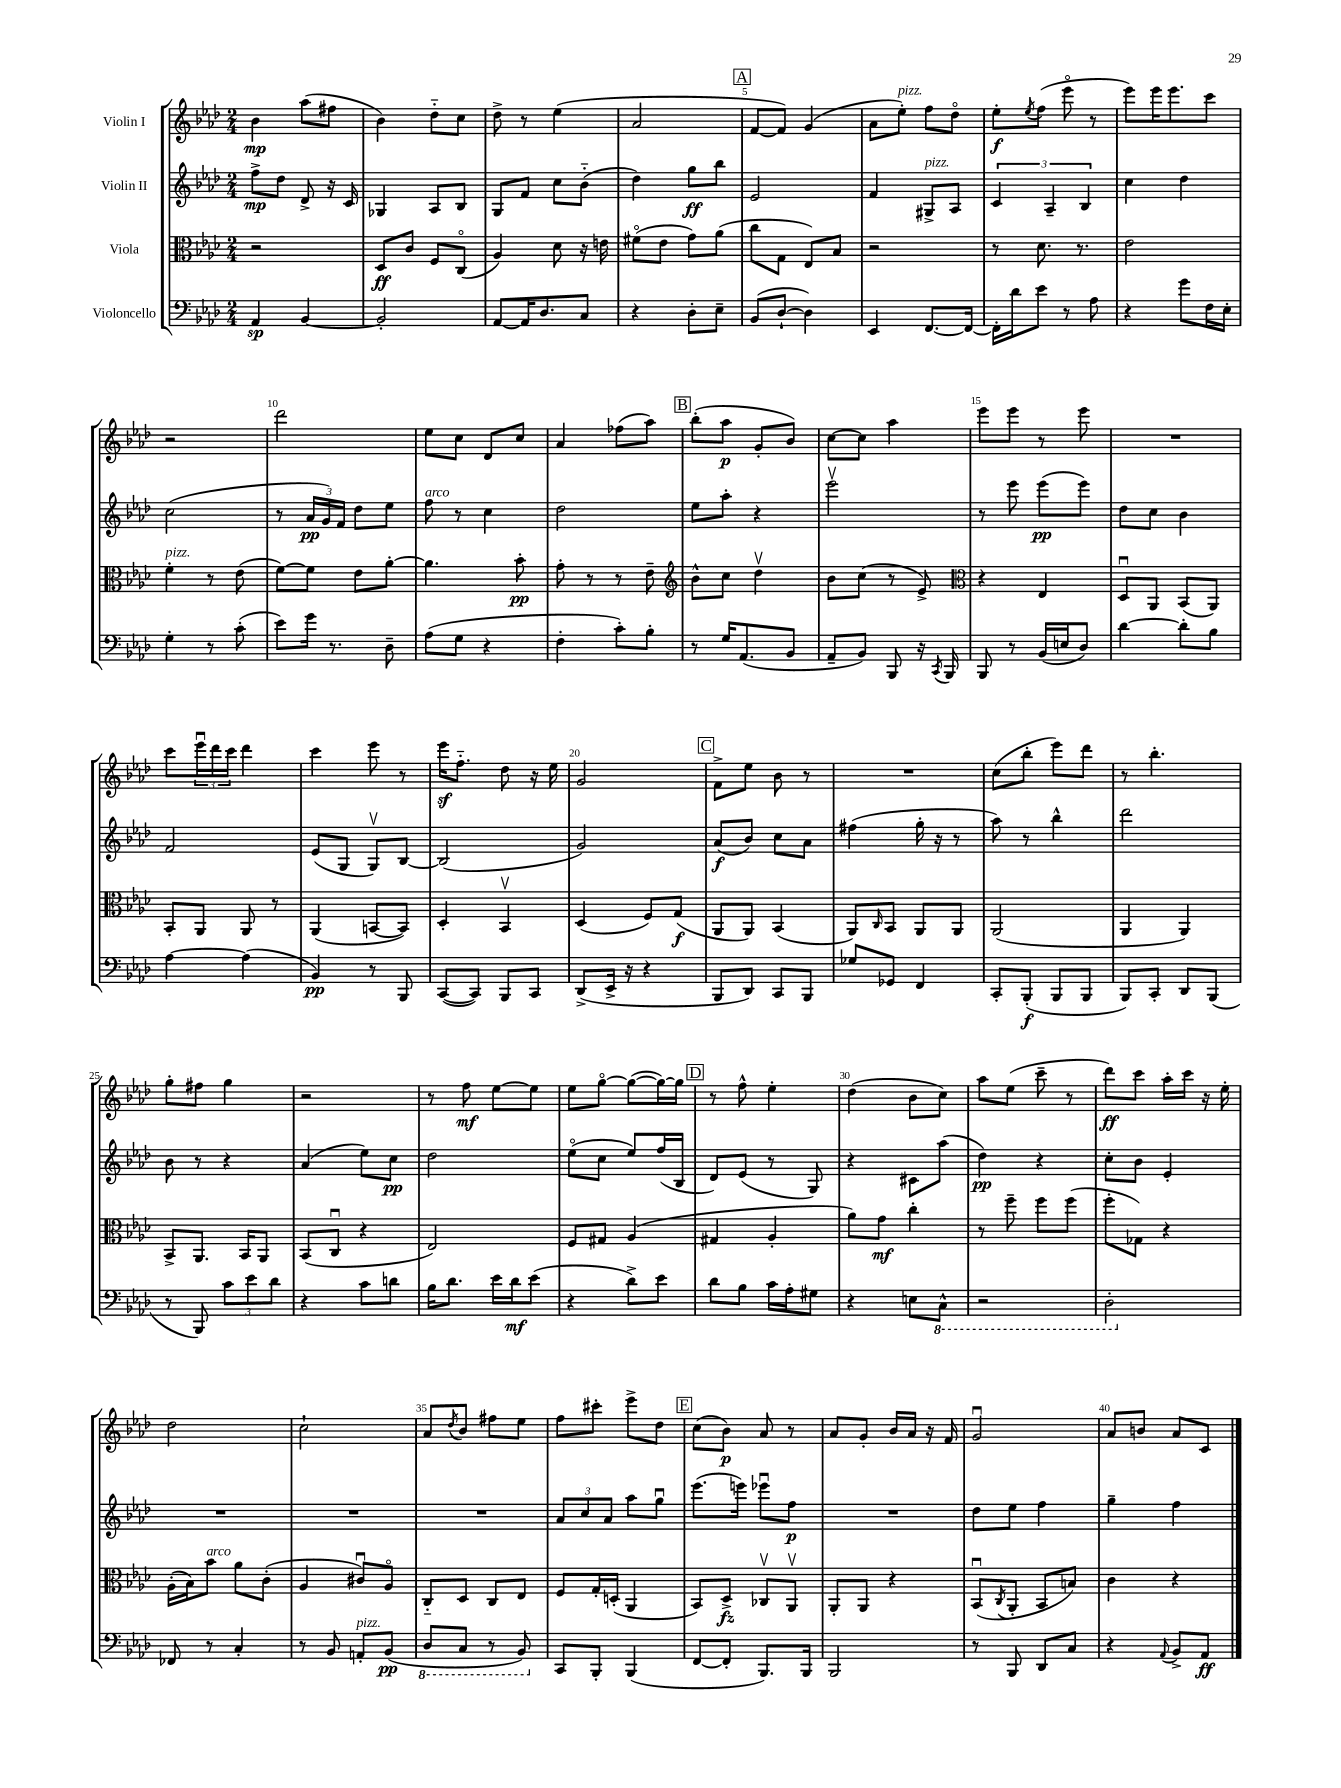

**kern	**dynam	**kern	**dynam	**kern	**dynam	**kern	**dynam
*part4	*part4	*part3	*part3	*part2	*part2	*part1	*part1
*staff4	*staff4	*staff3	*staff3	*staff2	*staff2	*staff1	*staff1
*I"Violoncello	*	*I"Viola	*	*I"Violin II	*	*I"Violin I	*
*clefF4	*	*clefC3	*	*clefG2	*	*clefG2	*
*k[b-e-a-d-]	*	*k[b-e-a-d-]	*	*k[b-e-a-d-]	*	*k[b-e-a-d-]	*
*M2/4	*	*M2/4	*	*M2/4	*	*M2/4	*
=1	=1	=1	=1	=1	=1	=1	=1
4AA-/	sp	2r	.	8ff^\L	mp	4b-\	mp
.	.	.	.	8dd-\J	.	.	.
[4BB-/	.	.	.	8d-^/	.	(8aa-\L	.
.	.	.	.	16r	.	8ff#X\J	.
.	.	.	.	16c/	.	.	.
=2	=2	=2	=2	=2	=2	=2	=2
2BB-'/]	.	8D-/L	ff	4G-X/	.	4b-\)	.
.	.	8c/J	.	.	.	.	.
.	.	8F/L	.	8A-/L	.	8dd-\L	.
.	.	(8C/J	.	8B-/J	.	8cc\J	.
=3	=3	=3	=3	=3	=3	=3	=3
[8AA-/L	.	4A-/)	.	8G/L	.	8dd-^\	.
16AA-/K]	.	.	.	8f/J	.	8r	.
8.D-/	.	.	.	.	.	.	.
.	.	8d-\	.	8cc\L	.	(4ee-\	.
8C/J	.	16r	.	(8b-\J	.	.	.
.	.	16en\	.	.	.	.	.
=4	=4	=4	=4	=4	=4	=4	=4
4r	.	(8f#X\L	.	4dd-\)	.	2a-/	.
.	.	8e-\J	.	.	.	.	.
8D-'\L	.	8g\L)	.	8gg\L	ff	.	.
8E-~\J	.	(8a-\J	.	8bb-\J	.	.	.
!!LO:REH:place=s1:t=A
=5	=5	=5	=5	=5	=5	=5	=5
(8BB-/L	.	8cc\L	.	2e-/	.	[8f/L	.
[8D-`/J	.	8G\J	.	.	.	8f/J])	.
4D-\])	.	8E-/L)	.	.	.	(4g/	.
.	.	8B-/J	.	.	.	.	.
=6	=6	=6	=6	=6	=6	=6	=6
4EE-/	.	2r	.	4f/	.	8a-\L	.
!	!	!	!	!	!	!LO:TX:a:i:t=pizz.	!
.	.	.	.	.	.	8ee-'\J)	.
!	!	!	!	!LO:TX:a:i:t=pizz.	!	!	!
[8.FF/L	.	.	.	8G#X^/L	.	8ff\L	.
.	.	.	.	8A-/J	.	8dd-\J	.
16FF/Jk_	.	.	.	.	.	.	.
=7	=7	=7	=7	=7	=7	=7	=7
16FF'\LL]	.	8r	.	6c/	.	8ee-'\L	f
16d-\J	.	.	.	.	.	.	.
.	.	.	.	.	.	8qee-/	.
8e-\J	.	8.d-\	.	.	.	(8ff\J	.
.	.	.	.	6A-~/	.	.	.
8r	.	.	.	.	.	8eee-\	.
.	.	8.r	.	.	.	.	.
.	.	.	.	6B-/	.	.	.
8A-\	.	.	.	.	.	8r	.
=8	=8	=8	=8	=8	=8	=8	=8
4r	.	2e-\	.	4cc\	.	8eee-\L)	.
.	.	.	.	.	.	16eee-\K	.
.	.	.	.	.	.	8.eee-\	.
8g\L	.	.	.	4dd-\	.	.	.
16F\L	.	.	.	.	.	8ccc\J	.
16E-'\JJ	.	.	.	.	.	.	.
!!LO:LB:g=z
=9	=9	=9	=9	=9	=9	=9	=9
!	!	!LO:TX:a:i:t=pizz.	!	!	!	!	!
4G'\	.	4f'\	.	(2cc\	.	2r	.
8r	.	8r	.	.	.	.	.
(8c'\	.	(8e-\	.	.	.	.	.
=10	=10	=10	=10	=10	=10	=10	=10
8e-\L)	.	[8f\L)	.	8r	.	2ddd-\	.
16g\Jk	.	8f\J]	.	24a-/LL	pp	.	.
.	.	.	.	24g/)	.	.	.
8.r	.	.	.	.	.	.	.
.	.	.	.	24f/JJ	.	.	.
.	.	8e-\L	.	8dd-\L	.	.	.
8D-~\	.	[8a-'\J	.	8ee-\J	.	.	.
=11	=11	=11	=11	=11	=11	=11	=11
!	!	!	!	!LO:TX:a:i:t=arco	!	!	!
(8A-\L	.	4.a-\]	.	8ff\	.	8ee-\L	.
8G\J	.	.	.	8r	.	8cc\J	.
4r	.	.	.	4cc\	.	8d-/L	.
.	.	8b-'\	pp	.	.	8cc/J	.
=12	=12	=12	=12	=12	=12	=12	=12
4F'\	.	8g'\	.	2dd-\	.	4a-/	.
.	.	8r	.	.	.	.	.
8c'\L)	.	8r	.	.	.	(8ff-X\L	.
8B-'\J	.	8e-~\	.	.	.	8aa-\J)	.
!!LO:REH:place=s1:t=B
=13	=13	=13	=13	=13	=13	=13	=13
*	*	*clefG2	*	*	*	*	*
8r	.	8b-^^\L	.	8ee-\L	.	(8bb-'\L	.
16G/KL	.	8cc\J	.	8aa-'\J	.	8aa-\J	p
(8.AA-/	.	.	.	.	.	.	.
.	.	4dd-v\	.	4r	.	8g'/L	.
8BB-/J	.	.	.	.	.	8b-/J)	.
=14	=14	=14	=14	=14	=14	=14	=14
8AA-~/L	.	8b-\L	.	2eee-v\	.	[8cc\L	.
8BB-/J)	.	(8cc\J	.	.	.	8cc\J]	.
8BBB-/	.	8r	.	.	.	4aa-\	.
16r	.	8e-^/)	.	.	.	.	.
8qCC/	.	.	.	.	.	.	.
16BBB-/	.	.	.	.	.	.	.
=15	=15	=15	=15	=15	=15	=15	=15
*	*	*clefC3	*	*	*	*	*
8BBB-/	.	4r	.	8r	.	8eee-\L	.
8r	.	.	.	8eee-\	.	8eee-\J	.
(16BB-/LL	.	4E-/	.	(8eee-\L	pp	8r	.
16En/J	.	.	.	.	.	.	.
8D-/J)	.	.	.	8eee-\J)	.	8eee-\	.
=16	=16	=16	=16	=16	=16	=16	=16
[4d-\	.	8D-u/L	.	8dd-\L	.	2r	.
.	.	8AA-/J	.	8cc\J	.	.	.
8d-'\L]	.	(8BB-/L	.	4b-\	.	.	.
8B-\J	.	8AA-/J)	.	.	.	.	.
!!LO:LB:g=z
=17	=17	=17	=17	=17	=17	=17	=17
[4A-\	.	8BB-'/L	.	2f/	.	8ccc\L	.
.	.	8AA-/J	.	.	.	24eee-u\L	.
.	.	.	.	.	.	24ddd-\	.
.	.	.	.	.	.	24ccc\JJ	.
(4A-\]	.	8AA-/	.	.	.	4ddd-\	.
.	.	8r	.	.	.	.	.
=18	=18	=18	=18	=18	=18	=18	=18
4BB-/)	pp	(4AA-/	.	(8e-/L	.	4ccc\	.
.	.	.	.	8G/J	.	.	.
8r	.	[8BBn/L	.	8Gv/L)	.	8eee-\	.
8BBB-/	.	8BB/J])	.	[8B-/J	.	8r	.
=19	=19	=19	=19	=19	=19	=19	=19
([8CC/L	.	4D-'/	.	(2B-/]	.	16eee-z\KL	.
.	.	.	.	.	.	8.ff\J	.
8CC/J])	.	.	.	.	.	.	.
8BBB-/L	.	4BB-v/	.	.	.	8dd-\	.
8CC/J	.	.	.	.	.	16r	.
.	.	.	.	.	.	16ee-\	.
=20	=20	=20	=20	=20	=20	=20	=20
(8DD-^/L	.	(4D-/	.	2g/)	.	2g/	.
16EE-^/Jk	.	.	.	.	.	.	.
16r	.	.	.	.	.	.	.
4r	.	8F/L)	.	.	.	.	.
.	.	(8G/J	f	.	.	.	.
!!LO:REH:place=s1:t=C
=21	=21	=21	=21	=21	=21	=21	=21
8BBB-/L	.	8AA-/L	.	(8a-/L	f	8f^\L	.
8DD-/J)	.	8AA-/J)	.	8b-/J)	.	8ee-\J	.
8CC/L	.	(4BB-/	.	8cc\L	.	8b-\	.
8BBB-/J	.	.	.	8a-\J	.	8r	.
=22	=22	=22	=22	=22	=22	=22	=22
8G-X/L	.	8AA-/L)	.	(4ff#X\	.	2r	.
.	.	16qqC/	.	.	.	.	.
8GG-X/J	.	8BB-/J	.	.	.	.	.
4FF/	.	8AA-/L	.	16gg'\	.	.	.
.	.	.	.	16r	.	.	.
.	.	8AA-/J	.	8r	.	.	.
=23	=23	=23	=23	=23	=23	=23	=23
8CC'/L	.	(2AA-/	.	8aa-\)	.	(8cc\L	.
(8BBB-'/J	f	.	.	8r	.	8bb-'\J	.
8BBB-/L	.	.	.	4bb-^^\	.	8eee-\L)	.
8BBB-/J	.	.	.	.	.	8ddd-\J	.
=24	=24	=24	=24	=24	=24	=24	=24
8BBB-/L)	.	4AA-/	.	2ddd-\	.	8r	.
8CC'/J	.	.	.	.	.	4.bb-'\	.
8DD-/L	.	4AA-/)	.	.	.	.	.
(8BBB-/J	.	.	.	.	.	.	.
!!LO:LB:g=z
=25	=25	=25	=25	=25	=25	=25	=25
8r	.	8BB-^/L	.	8b-\	.	8gg'\L	.
8BBB-/)	.	8.AA-/J	.	8r	.	8ff#X\J	.
12c\L	.	.	.	4r	.	4gg\	.
.	.	16BB-/KL	.	.	.	.	.
12e-\	.	.	.	.	.	.	.
.	.	8AA-/J	.	.	.	.	.
12d-\J	.	.	.	.	.	.	.
=26	=26	=26	=26	=26	=26	=26	=26
4r	.	(8BB-/L	.	(4a-/	.	2r	.
.	.	8Cu/J	.	.	.	.	.
8c\L	.	4r	.	8ee-\L)	.	.	.
8dn\J	.	.	.	8cc\J	pp	.	.
=27	=27	=27	=27	=27	=27	=27	=27
16B-\KL	.	2E-/)	.	2dd-\	.	8r	.
8.d-\J	.	.	.	.	.	.	.
.	.	.	.	.	.	8ff\	mf
16e-\LL	.	.	.	.	.	[8ee-\L	.
16d-\J	mf	.	.	.	.	.	.
(8e-\J	.	.	.	.	.	8ee-\J]	.
=28	=28	=28	=28	=28	=28	=28	=28
4r	.	8F/L	.	(8ee-\L	.	8ee-\L	.
.	.	8G#X/J	.	8cc\J	.	[8gg\J	.
8d-^\L)	.	(4A-/	.	8ee-/L)	.	(8gg\L_	.
8e-\J	.	.	.	(16ff/L	.	16gg\L_)	.
.	.	.	.	16B-/JJ	.	16gg\JJ]	.
!!LO:REH:place=s1:t=D
=29	=29	=29	=29	=29	=29	=29	=29
8d-\L	.	4G#X/	.	8d-/L)	.	8r	.
8B-\J	.	.	.	(8e-/J	.	8ff^^\	.
16c\LL	.	4A-'/	.	8r	.	4ee-'\	.
16A-'\J	.	.	.	.	.	.	.
8G#X\J	.	.	.	8G/)	.	.	.
=30	=30	=30	=30	=30	=30	=30	=30
4r	.	8a-\L)	.	4r	.	(4dd-\	.
.	.	8g\J	mf	.	.	.	.
8En\L	.	4cc'\	.	8c#X\L	.	8b-\L	.
*8ba	*	*	*	*	*	*	*
8CC^^\J	.	.	.	(8aa-\J	.	8cc\J)	.
=31	=31	=31	=31	=31	=31	=31	=31
2r	.	8r	.	4dd-\)	pp	8aa-\L	.
.	.	8ff~\	.	.	.	(8ee-\J	.
.	.	8ff\L	.	4r	.	8ccc~\	.
.	.	(8ff\J	.	.	.	8r	.
=32	=32	=32	=32	=32	=32	=32	=32
2DD-'\	.	8ff'\L	.	8cc'\L	.	8ddd-\L)	ff
.	.	8G-X\J)	.	8b-\J	.	8ccc\J	.
.	.	4r	.	4e-'/	.	16aa-'\LL	.
.	.	.	.	.	.	16ccc\JJ	.
.	.	.	.	.	.	16r	.
.	.	.	.	.	.	16ee-'\	.
!!LO:LB:g=z
=33	=33	=33	=33	=33	=33	=33	=33
*X8ba	*	*	*	*	*	*	*
8FF-X/	.	(16A-'\LL	.	2r	.	2dd-\	.
.	.	16B-\J)	.	.	.	.	.
!	!	!LO:TX:a:i:t=arco	!	!	!	!	!
8r	.	8b-\J	.	.	.	.	.
4C'/	.	8a-\L	.	.	.	.	.
.	.	(8c'\J	.	.	.	.	.
=34	=34	=34	=34	=34	=34	=34	=34
8r	.	4A-/	.	2r	.	2cc`\	.
8BB-/	.	.	.	.	.	.	.
!LO:TX:a:i:t=pizz.	!	!	!	!	!	!	!
8AAn'/L	.	8c#Xu/L)	.	.	.	.	.
(8BB-/J	pp	8A-/J	.	.	.	.	.
=35	=35	=35	=35	=35	=35	=35	=35
*8ba	*	*	*	*	*	*	*
8DD-/L	.	8C/L	.	2r	.	8a-/L	.
.	.	.	.	.	.	8qdd-/	.
8CC/J	.	8D-/J	.	.	.	8b-/J	.
8r	.	8C/L	.	.	.	8ff#X\L	.
8BBB-/)	.	8E-/J	.	.	.	8ee-\J	.
=36	=36	=36	=36	=36	=36	=36	=36
*X8ba	*	*	*	*	*	*	*
8CC/L	.	8F/L	.	12a-/L	.	8ff\L	.
.	.	.	.	12cc/	.	.	.
8BBB-'/J	.	16G'/L	.	.	.	8ccc#X'\J	.
.	.	.	.	12a-/J	.	.	.
.	.	(16Dn'/JJ	.	.	.	.	.
(4BBB-/	.	4AA-/	.	8aa-\L	.	8eee-^\L	.
.	.	.	.	8ggu\J	.	8dd-\J	.
!!LO:REH:place=s1:t=E
=37	=37	=37	=37	=37	=37	=37	=37
[8FF/L	.	8BB-/L)	.	(8.eee-\L	.	(8cc\L	.
8FF'/J]	.	8D-^/J	fz	.	.	8b-\J)	p
.	.	.	.	16eeen\Jk)	.	.	.
8.BBB-/L)	.	8C-Xv/L	.	8eee-Xu\L	.	8a-/	.
.	.	8AA-v/J	.	8ff\J	p	8r	.
16BBB-/Jk	.	.	.	.	.	.	.
=38	=38	=38	=38	=38	=38	=38	=38
2BBB-/	.	8AA-'/L	.	2r	.	8a-/L	.
.	.	8AA-/J	.	.	.	8g'/J	.
.	.	4r	.	.	.	16b-/LL	.
.	.	.	.	.	.	16a-/JJ	.
.	.	.	.	.	.	16r	.
.	.	.	.	.	.	16f/	.
=39	=39	=39	=39	=39	=39	=39	=39
8r	.	(8BB-u/L	.	8dd-\L	.	2gu/	.
.	.	8qC/	.	.	.	.	.
8BBB-/	.	8AA-'/J	.	8ee-\J	.	.	.
8DD-/L	.	8BB-/L	.	4ff\	.	.	.
8C/J	.	8Bn/J)	.	.	.	.	.
=40	=40	=40	=40	=40	=40	=40	=40
4r	.	4c\	.	4gg~\	.	8a-/L	.
.	.	.	.	.	.	8bn/J	.
8qqAA-/	.	.	.	.	.	.	.
8BB-^/L	.	4r	.	4ff\	.	8a-/L	.
8AA-/J	ff	.	.	.	.	8c/J	.
==	==	==	==	==	==	==	==
*-	*-	*-	*-	*-	*-	*-	*-
